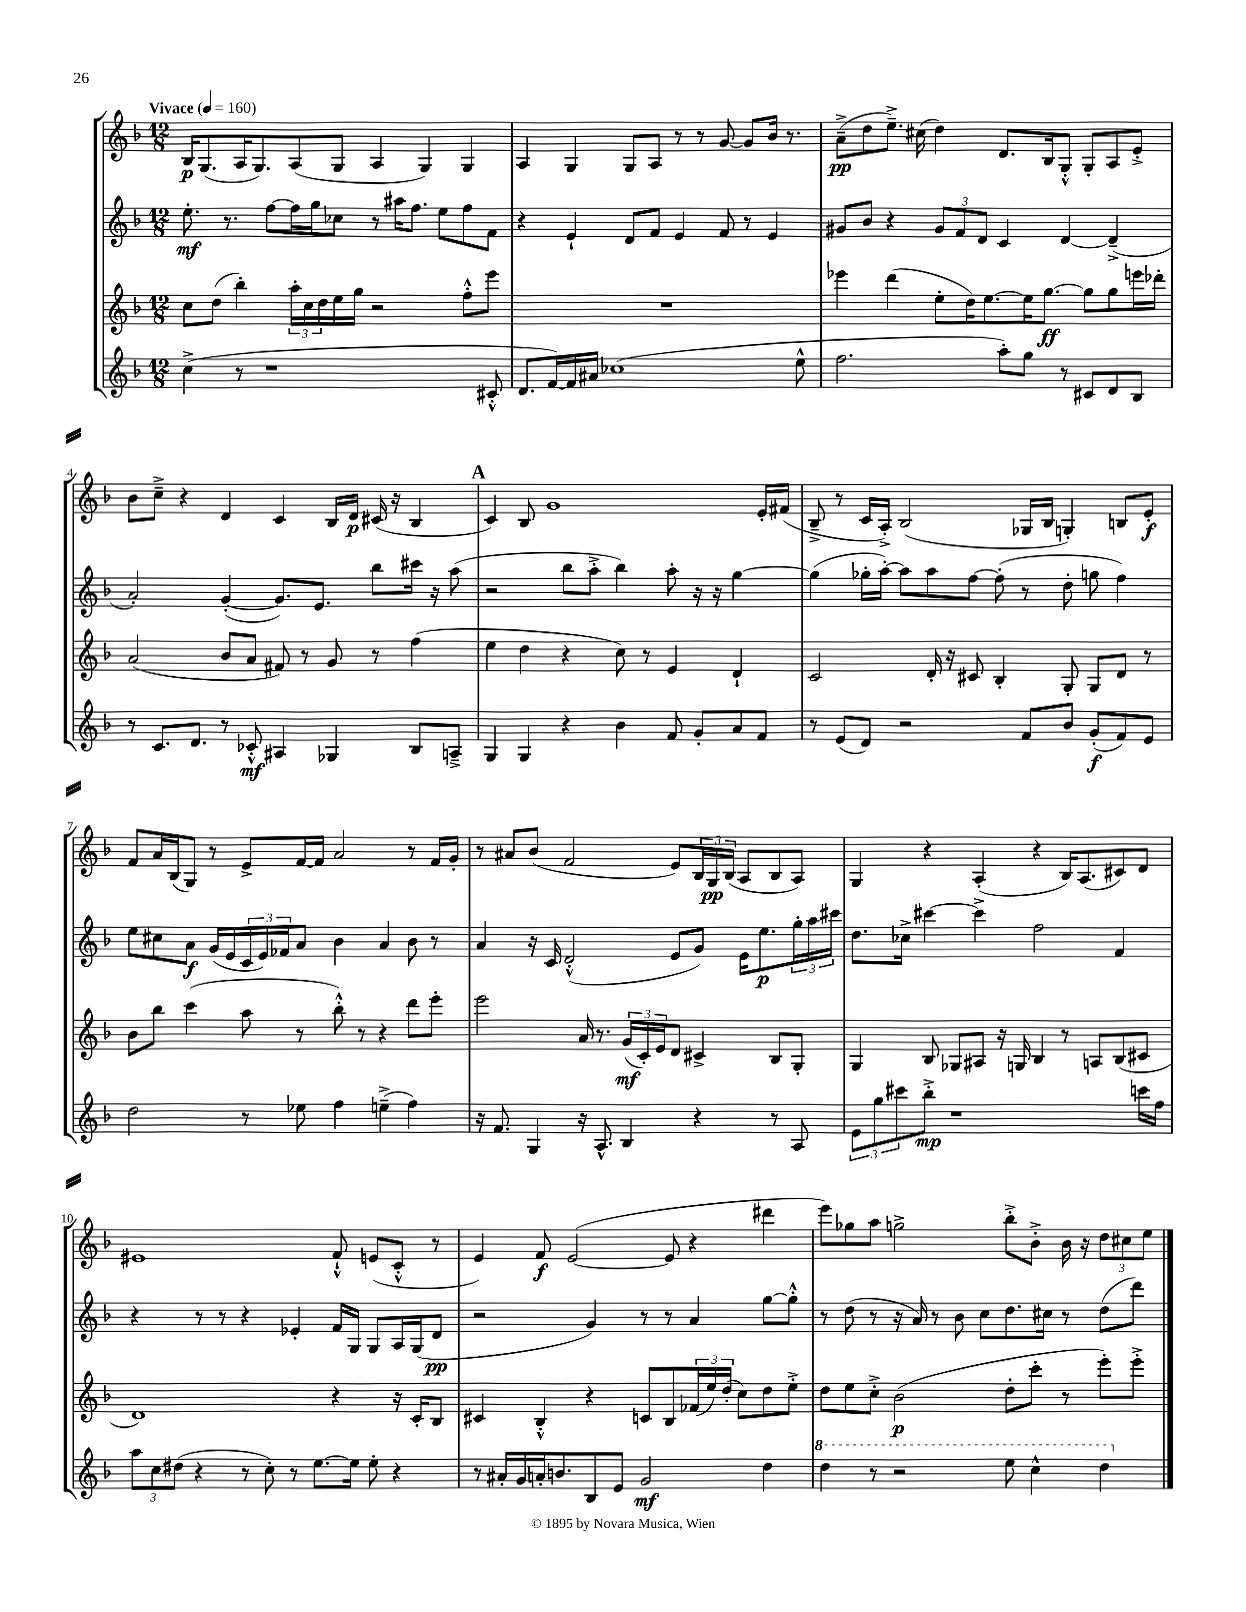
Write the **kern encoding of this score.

**kern	**dynam	**kern	**dynam	**kern	**dynam	**kern	**dynam
*part4	*part4	*part3	*part3	*part2	*part2	*part1	*part1
*staff4	*staff4	*staff3	*staff3	*staff2	*staff2	*staff1	*staff1
*clefG2	*	*clefG2	*	*clefG2	*	*clefG2	*
*k[b-]	*	*k[b-]	*	*k[b-]	*	*k[b-]	*
*M12/8	*	*M12/8	*	*M12/8	*	*M12/8	*
*MM160	*	*MM160	*	*MM160	*	*MM160	*
=1	=1	=1	=1	=1	=1	=1	=1
!	!	!	!	!	!	!LO:TX:a:B:t=Vivace	!
(4cc^\	.	8cc\L	.	8.ee'\	mf	16B-/KL	p
.	.	.	.	.	.	(8.G/	.
.	.	(8dd\J	.	.	.	.	.
.	.	.	.	8.r	.	.	.
8r	.	4bb-'\)	.	.	.	16A/K	.
.	.	.	.	.	.	8.G/)	.
1r	.	.	.	[8ff\L	.	.	.
.	.	24aa'\LL	.	16ff\L]	.	(8A/	.
.	.	24cc\	.	.	.	.	.
.	.	.	.	16gg\J	.	.	.
.	.	24dd\	.	.	.	.	.
.	.	16ee\	.	8cc-X\J	.	8G/J	.
.	.	16gg\JJ	.	.	.	.	.
.	.	2r	.	8r	.	4A/	.
.	.	.	.	16aa#X\KL	.	.	.
.	.	.	.	8.ff\J	.	.	.
.	.	.	.	.	.	4G/)	.
.	.	.	.	8ee\L	.	.	.
.	.	8ff'^^\L	.	8ff\	.	4G/	.
8c#X'^^/	.	8eee\J	.	8f\J	.	.	.
=2	=2	=2	=2	=2	=2	=2	=2
8.d/L	.	1.r	.	4r	.	4A/	.
[16f/L)	.	.	.	.	.	.	.
16f/]	.	.	.	4e`/	.	4G/	.
16a#X/JJ	.	.	.	.	.	.	.
(1cc-X	.	.	.	.	.	.	.
.	.	.	.	8d/L	.	8G/L	.
.	.	.	.	8f/J	.	8A/J	.
.	.	.	.	4e/	.	8r	.
.	.	.	.	.	.	8r	.
.	.	.	.	8f/	.	[8g/	.
.	.	.	.	8r	.	8g/L]	.
.	.	.	.	4e/	.	16b-/Jk	.
.	.	.	.	.	.	8.r	.
8ee^^\	.	.	.	.	.	.	.
=3	=3	=3	=3	=3	=3	=3	=3
2.ff\	.	4eee-X\	.	8g#X/L	.	(8a~^\L	pp
.	.	.	.	8b-/J	.	8dd\	.
.	.	(4ddd\	.	4r	.	8.ee~^\J)	.
.	.	.	.	.	.	(16cc#X\	.
.	.	8ee'\L	.	12g#/L	.	4dd\)	.
.	.	.	.	12f/	.	.	.
.	.	16dd\K)	.	.	.	.	.
.	.	.	.	12d/J	.	.	.
.	.	[8.ee\	.	.	.	.	.
8aa'\L)	.	.	.	4c/	.	8.d/L	.
8gg\J	.	16ee\K]	.	.	.	.	.
.	.	[8.gg\J	ff	.	.	16B-/k	.
8r	.	.	.	[4d/	.	8G'^^/J	.
8c#X/L	.	8gg\L]	.	.	.	8G'/L	.
8d/	.	8gg\	.	(4d~^/]	.	8A/	.
8B-/J	.	16eeen\L	.	.	.	8e'^/J	.
.	.	16ddd-X'\JJ	.	.	.	.	.
!!LO:LB:g=z
=4	=4	=4	=4	=4	=4	=4	=4
8r	.	(2a/	.	2a'/)	.	8b-\L	.
8.c/L	.	.	.	.	.	8cc~^\J	.
.	.	.	.	.	.	4r	.
8.d/J	.	.	.	.	.	.	.
8r	.	8b-/L	.	([4g'/	.	4d/	.
8c-X'^^/	mf	8a/J	.	.	.	.	.
4A#X/	.	8f#X/)	.	8.g/L])	.	4c/	.
.	.	8r	.	.	.	.	.
.	.	.	.	8.e/J	.	.	.
4G-X/	.	8g/	.	.	.	16B-/LL	.
.	.	.	.	.	.	16d/JJ	p
.	.	8r	.	8bb-\L	.	(16c#X/	.
.	.	.	.	.	.	16r	.
8B-/L	.	(4ff\	.	16ccc#X\Jk	.	4B-/	.
.	.	.	.	16r	.	.	.
8An~^/J	.	.	.	(8aa\	.	.	.
!!LO:REH:place=s1:t=A
=5	=5	=5	=5	=5	=5	=5	=5
4G/	.	4ee\	.	2r	.	4c/)	.
4G/	.	4dd\	.	.	.	8B-/	.
.	.	.	.	.	.	1g	.
4r	.	4r	.	8bb-\L	.	.	.
.	.	.	.	8aa'^\J	.	.	.
4b-\	.	8cc\)	.	4bb-\)	.	.	.
.	.	8r	.	.	.	.	.
8f/	.	4e/	.	8aa'\	.	.	.
8g'/L	.	.	.	16r	.	.	.
.	.	.	.	16r	.	.	.
8a/	.	4d`/	.	[4gg\	.	.	.
8f/J	.	.	.	.	.	16e'/LL	.
.	.	.	.	.	.	(16f#X/JJ	.
=6	=6	=6	=6	=6	=6	=6	=6
8r	.	2c/	.	(4gg\]	.	8B-~^/	.
(8e/L	.	.	.	.	.	8r	.
8d/J)	.	.	.	16gg-X'\LL	.	16c/LL	.
.	.	.	.	[16aa'\JJ)	.	16A'^/JJ)	.
2r	.	.	.	8aa\L]	.	(2B-/	.
.	.	16d'/	.	8aa\	.	.	.
.	.	16r	.	.	.	.	.
.	.	8c#X/	.	[8ff\J	.	.	.
.	.	4B-'/	.	(8ff'\]	.	.	.
8f/L	.	.	.	8r	.	16G-X/LL	.
.	.	.	.	.	.	16B-/JJ	.
8b-/J	.	8G'/	.	8dd'\	.	4Gn'/)	.
(8g'/L	f	8G/L	.	8ggn\	.	.	.
8f/)	.	8d/J	.	4ff\)	.	8Bn/L	.
8e/J	.	8r	.	.	.	8e'/J	f
!!LO:LB:g=z
=7	=7	=7	=7	=7	=7	=7	=7
2dd\	.	8b-\L	.	8ee\L	.	8f/L	.
.	.	8bb-\J	.	8cc#X\	.	16a/L	.
.	.	.	.	.	.	(16B-/J	.
.	.	(4ccc\	.	8a\J	f	8G/J)	.
.	.	.	.	(16g/LL	.	8r	.
.	.	.	.	16e/	.	.	.
8r	.	8aa\	.	24c/	.	8e^/L	.
.	.	.	.	24e/)	.	.	.
.	.	.	.	24f-X/J	.	.	.
8ee-X\	.	8r	.	8a/J	.	[16f/L	.
.	.	.	.	.	.	16f/JJ]	.
4ff\	.	8bb-'^^\)	.	4b-\	.	2a/	.
.	.	8r	.	.	.	.	.
(4een~^\	.	4r	.	4a/	.	.	.
4ff\)	.	8ddd\L	.	8b-\	.	8r	.
.	.	8eee'\J	.	8r	.	16f/LL	.
.	.	.	.	.	.	16g'/JJ	.
=8	=8	=8	=8	=8	=8	=8	=8
16r	.	2eee\	.	4a/	.	8r	.
8.f/	.	.	.	.	.	.	.
.	.	.	.	.	.	8a#X/L	.
4G/	.	.	.	16r	.	(8b-/J	.
.	.	.	.	16c/	.	.	.
.	.	.	.	(2d'^^/	.	2f/	.
16r	.	16a/	.	.	.	.	.
8.A^^/	.	8.r	.	.	.	.	.
4B-/	.	(24g/LL	mf	.	.	.	.
.	.	24c'/)	.	.	.	.	.
.	.	24e/J	.	.	.	.	.
.	.	8d/J	.	8e/L	.	8e/L)	.
4r	.	4c#X^/	.	8g/J)	.	24B-/L	.
.	.	.	.	.	.	24G/	pp
.	.	.	.	.	.	(24B-/JJ	.
.	.	.	.	16e\KL	.	8A/L	.
.	.	.	.	8.ee\	p	.	.
8r	.	8B-/L	.	.	.	8B-/	.
8A/	.	8G'/J	.	24gg'\L	.	8A/J)	.
.	.	.	.	24aa\	.	.	.
.	.	.	.	24ccc#X\JJ	.	.	.
=9	=9	=9	=9	=9	=9	=9	=9
12e\L	.	4G/	.	8.dd\L	.	4G/	.
12gg\	.	.	.	.	.	.	.
12ccc#X\	.	.	.	.	.	.	.
.	.	.	.	16cc-X^\Jk	.	.	.
8bb-'^\J	mp	8B-/	.	[4ccc#X\	.	4r	.
1r	.	8G-X/L	.	.	.	.	.
.	.	8A#X/J	.	4ccc#^\]	.	(4A'/	.
.	.	16r	.	.	.	.	.
.	.	16Gn/	.	.	.	.	.
.	.	4B-/	.	2ff\	.	4r	.
.	.	8r	.	.	.	16B-/KL)	.
.	.	.	.	.	.	(8.A/	.
.	.	8An/L	.	.	.	.	.
.	.	(8B-/	.	4f/	.	8c#X/)	.
16cccn\LL	.	8c#X/J	.	.	.	8d/J	.
16ff\JJ	.	.	.	.	.	.	.
!!LO:LB:g=z
=10	=10	=10	=10	=10	=10	=10	=10
12aa\L	.	1d)	.	4r	.	1e#X	.
12cc\	.	.	.	.	.	.	.
(12dd#X\J	.	.	.	.	.	.	.
4r	.	.	.	8r	.	.	.
.	.	.	.	8r	.	.	.
8r	.	.	.	4r	.	.	.
8cc'\)	.	.	.	.	.	.	.
8r	.	.	.	4e-X'/	.	.	.
[8.ee\L	.	.	.	.	.	.	.
.	.	4r	.	16f/LL	.	8f`^^/	.
16ee\Jk]	.	.	.	16G/JJ	.	.	.
8ee'\	.	.	.	8G/L	.	(8en/L	.
4r	.	16r	.	16A/L	.	8c'^^/J	.
.	.	16c'/KL	.	(16G/J	.	.	.
.	.	8B-/J	.	8d/J	pp	8r	.
=11	=11	=11	=11	=11	=11	=11	=11
8r	.	4c#X/	.	2r	.	4e/)	.
16a#X'/LL	.	.	.	.	.	.	.
16g/	.	.	.	.	.	.	.
16an'/J	.	4B-'^^/	.	.	.	8f/	f
8.bn/	.	.	.	.	.	.	.
.	.	.	.	.	.	([2e/	.
8B-/	.	4r	.	4g/)	.	.	.
8e/J	.	.	.	.	.	.	.
2g/	mf	8cn/L	.	8r	.	.	.
.	.	8B-/	.	8r	.	8e/]	.
.	.	(24f-X/L	.	4a/	.	4r	.
.	.	24ee/)	.	.	.	.	.
.	.	(24dd'/JJ	.	.	.	.	.
.	.	8cc\L)	.	.	.	.	.
4dd\	.	8dd\	.	[8gg\L	.	4ddd#X\	.
.	.	8ee'^\J	.	8gg'^^\J]	.	.	.
=12	=12	=12	=12	=12	=12	=12	=12
*8va	*	*	*	*	*	*	*
4ddd\	.	8dd\L	.	8r	.	8eee\L)	.
.	.	8ee\	.	(8dd\	.	8gg-X\	.
8r	.	8cc'^\J	.	8r	.	8aa\J	.
2r	.	(2b-\	p	16r	.	2ggn^\	.
.	.	.	.	16a/)	.	.	.
.	.	.	.	8r	.	.	.
.	.	.	.	8b-\	.	.	.
.	.	.	.	8cc\L	.	.	.
8eee\	.	8dd'\L	.	8.dd\	.	8bb-'^\L	.
4ccc^^\	.	8ccc'\J	.	.	.	8b-'^\J	.
.	.	.	.	16cc#X\Jk	.	.	.
.	.	8r	.	8r	.	16b-\	.
.	.	.	.	.	.	16r	.
4ddd\	.	8eee'\L)	.	(8dd\L	.	12dd\L	.
.	.	.	.	.	.	12cc#X\	.
.	.	8eee'^\J	.	8ddd\J)	.	.	.
.	.	.	.	.	.	12ee\J	.
*X8va	*	*	*	*	*	*	*
==	==	==	==	==	==	==	==
*-	*-	*-	*-	*-	*-	*-	*-
